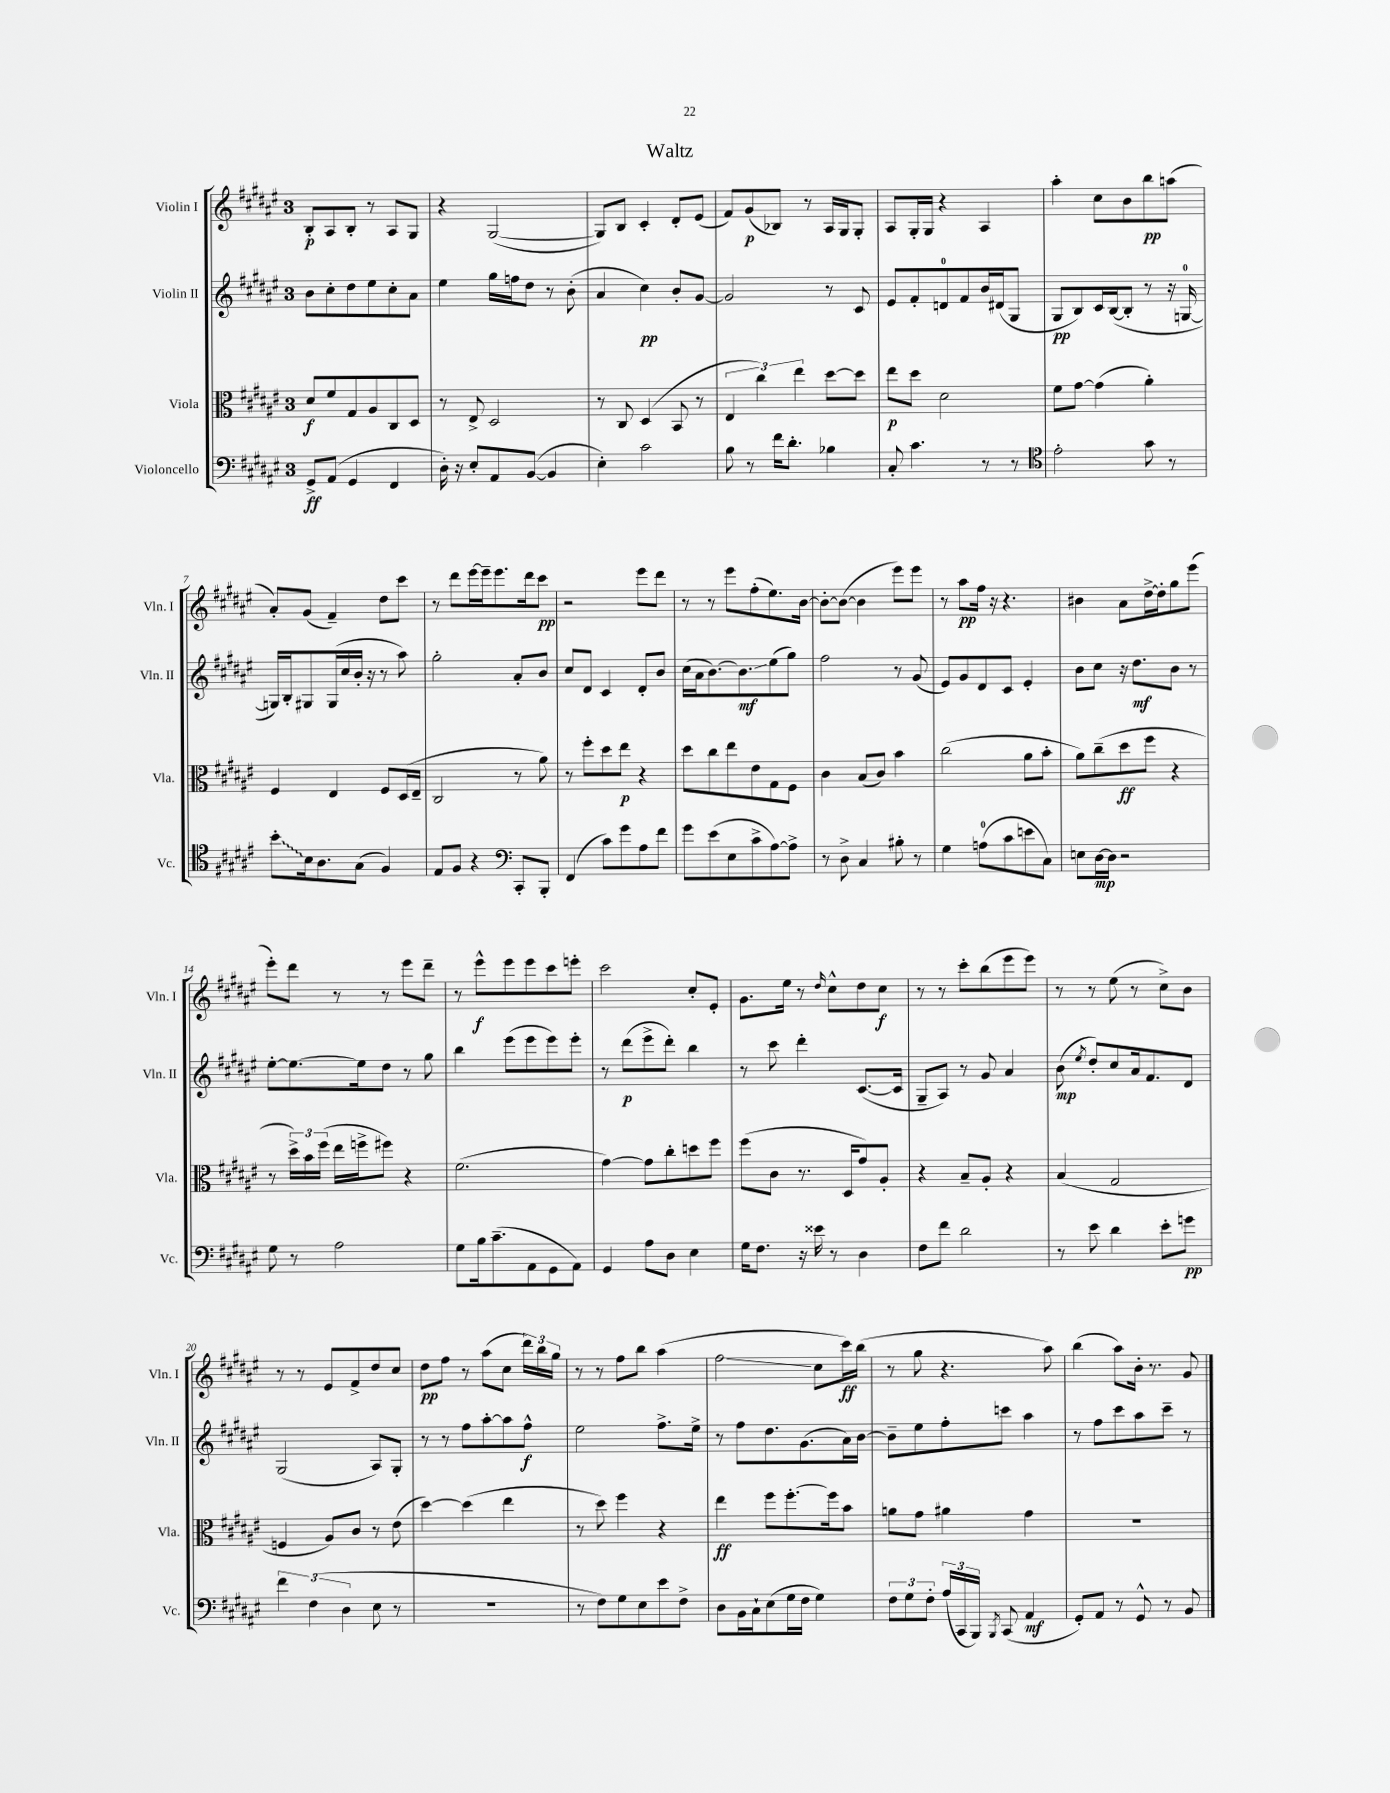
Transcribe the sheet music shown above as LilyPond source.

\header { title = "Waltz" }
<<
\new StaffGroup <<
\new Staff = "s0" \with { instrumentName = "Violin I" shortInstrumentName = "Vln. I" } {
    \clef treble \key fis \major \once \override Staff.TimeSignature.style = #'single-digit \time 3/4
    \autoBeamOff b8[-.\p ais8 b8]-. r8 ais8[ gis8] |
    r4 gis2~( |
    gis8[) b8] cis'4-. dis'8[-. eis'8]( |
    fis'8[) gis'8\p( bes8]) r8 ais16[ gis16 gis8]-. |
    ais8[ gis16-. gis16] r4 ais4 |
    ais''4-. cis''8[ b'8 b''8\pp a''8]( |
    ais'8[-.) gis'8]( fis'4--) dis''8[ cis'''8] |
    r8 dis'''8[ eis'''16~ eis'''16-- eis'''8. dis'''16 cis'''8]\pp |
    r2 eis'''8[ dis'''8] |
    r8 r8 eis'''8[ fis''8-.( eis''8.) b'16]~ |
    b'8[~-. b'8]~( b'4 eis'''8[) eis'''8] |
    r8 ais''8[\pp fis''16] r16 r4. |
    bis'4 ais'8[ dis''16~-> dis''16-. gis''8 eis'''8]( |
    eis'''8[-.) dis'''8] r8 r8 eis'''8[ dis'''8]-- |
    r8 eis'''8[-^\f eis'''8 eis'''8 cis'''8 e'''8]-. |
    cis'''2 cis''8[-. eis'8]-. |
    gis'8.[ eis''16] r8 \grace { dis''16 } cis''8[-^ dis''8 cis''8]\f |
    r8 r8 cis'''8[-. b''8( eis'''8 eis'''8]) |
    r8 r8 eis''8( r8 cis''8[->) b'8] |
    r8 r8 eis'8[ fis'8-> dis''8 cis''8] |
    dis''8[\pp fis''8] r8 ais''8[( cis''8] \tuplet 3/2 { dis'''16[) b''16 gis''16] } |
    r8 r8 fis''8[ b''8] ais''4( |
    fis''2\glissando cis''8[ cis'''16\ff) b''16]( |
    r8 gis''8 r4. ais''8) |
    b''4( ais''8[) b'16]-. r8. gis'8 \bar "|." |
}
\new Staff = "s1" \with { instrumentName = "Violin II" shortInstrumentName = "Vln. II" } {
    \clef treble \key fis \major \once \override Staff.TimeSignature.style = #'single-digit \time 3/4
    \autoBeamOff b'8[ cis''8-. dis''8 eis''8 cis''8-. ais'8] |
    eis''4 gis''16[ f''16 dis''8] r8 b'8-.( |
    ais'4 cis''4\pp) b'8[-. gis'8]~ |
    gis'2 r8 cis'8 |
    eis'8[ fis'8-. d'8-0 fis'8 b'16 dis'16( gis8] |
    gis8[\pp b8) cis'16 b16~( b8]-. r8 r16 g16-0~ |
    g16[) b16-. gis8 gis16( cis''16 b'16]-. r16 r8 ais''8) |
    gis''2-. ais'8[-. b'8] |
    cis''8[ dis'8] cis'4 dis'8[-. b'8] |
    cis''16[( ais'16 b'8.~) b'8.\glissando\mf eis''8( gis''8]) |
    fis''2 r8 gis'8( |
    eis'8[) gis'8 dis'8 cis'8] eis'4-. |
    b'8[ cis''8] r16 dis''8.[\mf b'8] r8 |
    eis''8[~-. eis''8.~ eis''16 dis''8] r8 gis''8 |
    b''4 eis'''8[( eis'''8 eis'''8) eis'''8]-. |
    r8 dis'''8[\p( eis'''8-> dis'''8]-.) b''4 |
    r8 cis'''8 dis'''4-. cis'8.[~( cis'16] |
    gis8[-- ais8]) r8 gis'8 ais'4 |
    b'8\mp( \acciaccatura { eis''8 } dis''8[-.) cis''8 ais'16 fis'8. dis'8] |
    gis2( ais8[) gis8]-. |
    r8 r8 fis''8[ ais''8~-. ais''8 fis''8]-^\f |
    eis''2 fis''8.[-> eis''16]-> |
    r8 fis''8[ dis''8. gis'8.( ais'16) b'16]~ |
    b'8[-- eis''8 fis''8-. c'''8] ais''4 |
    r8 fis''8[ cis'''8 ais''8 cis'''8]-- r8 \bar "|." |
}
\new Staff = "s2" \with { instrumentName = "Viola" shortInstrumentName = "Vla." } {
    \clef alto \key fis \major \once \override Staff.TimeSignature.style = #'single-digit \time 3/4
    \autoBeamOff dis'8[\f fis'8 gis8 ais8 cis8 dis8] |
    r8 eis8-> dis2 |
    r8 cis8 dis4( b,8 r8 |
    \tuplet 3/2 { eis4 cis''4) eis''4 } dis''8[~ dis''8] |
    eis''8[\p dis''8] dis'2 |
    fis'8[ gis'8]~ gis'4( ais'4-.) |
    fis4 eis4 fis8[ dis16( eis16]-- |
    cis2 r8 ais'8) |
    r8 fis''8[-. dis''8 eis''8]\p r4 |
    dis''8[ cis''8 eis''8 eis'8 gis8 fis8] |
    cis'4 b8[( cis'8]) b'4 |
    cis''2( ais'8[ b'8]-. |
    ais'8[) cis''8--( dis''8\ff fis''8] r4 |
    r8 \tuplet 3/2 { dis''16[->) b'16 fis''16]( } eis''16[ f''16-> fis''8]) r4 |
    fis'2.( |
    gis'4~) gis'8[ cis''8-. d''8 fis''8] |
    fis''8[( cis'8] r8. dis16[ gis'8) ais8]-. |
    r4 b8[-- ais8]-. r4 |
    b4( gis2 |
    f4 ais8[) cis'8] r8 eis'8( |
    dis''4~) dis''4( eis''4 |
    r8 dis''8) fis''4 r4 |
    eis''4\ff fis''8[ fis''8.~-. fis''16 b'8] |
    a'8[ gis'8] ais'4 gis'4 |
    R2. \bar "|." |
}
\new Staff = "s3" \with { instrumentName = "Violoncello" shortInstrumentName = "Vc." } {
    \clef bass \key fis \major \once \override Staff.TimeSignature.style = #'single-digit \time 3/4
    \autoBeamOff gis,8[->\ff ais,8]( gis,4 fis,4 |
    dis16-.) r16 eis8[-. ais,8 b,8]~( b,4 |
    eis4-.) cis'2 |
    b8 r8 fis'16[ dis'8.]-. bes4 |
    cis8-. cis'4. r8 r8 |
    \clef tenor eis'2-. gis'8 r8 |
    \once \override Glissando.style = #'zigzag b'8[-.\glissando b16 ais8. gis8]( fis4) |
    eis8[ fis8] r4 \clef bass cis,8[-. b,,8]-. |
    fis,4( cis'8[) gis'8 ais8 fis'8] |
    gis'8[ eis'8( eis8 cis'8-> ais8~) ais8]-> |
    r8 dis8-> cis4 bis8-. r8 |
    gis4 a8[-0( cis'8 e'8 cis8]) |
    e8[ dis16~\mp dis16] r2 |
    gis8 r8 ais2 |
    gis8[ b16 cis'8.--( ais,8 gis,8 ais,8]) |
    gis,4 ais8[ dis8] eis4 |
    gis16[ fis8.] r16 eisis'16 r8 dis4 |
    fis8[ fis'8] dis'2 |
    r8 eis'8 dis'4 eis'8[-. g'8]\pp |
    \tuplet 3/2 { fis'4 fis4( dis4 } eis8 r8 |
    R2. |
    r8 fis8[) gis8 eis8 eis'8 fis8]-> |
    dis8[ b,16 cis16-! eis8( gis16 fis16] gis4) |
    \tuplet 3/2 { fis8[ gis8 fis8]-. } \tuplet 3/2 { ais16[( cis,16 b,,16]) } \acciaccatura { b,,8 } cis,8( ais,4\mf |
    gis,8[-.) ais,8] r8 gis,8-^ r8 b,8 \bar "|." |
}
>>
>>
